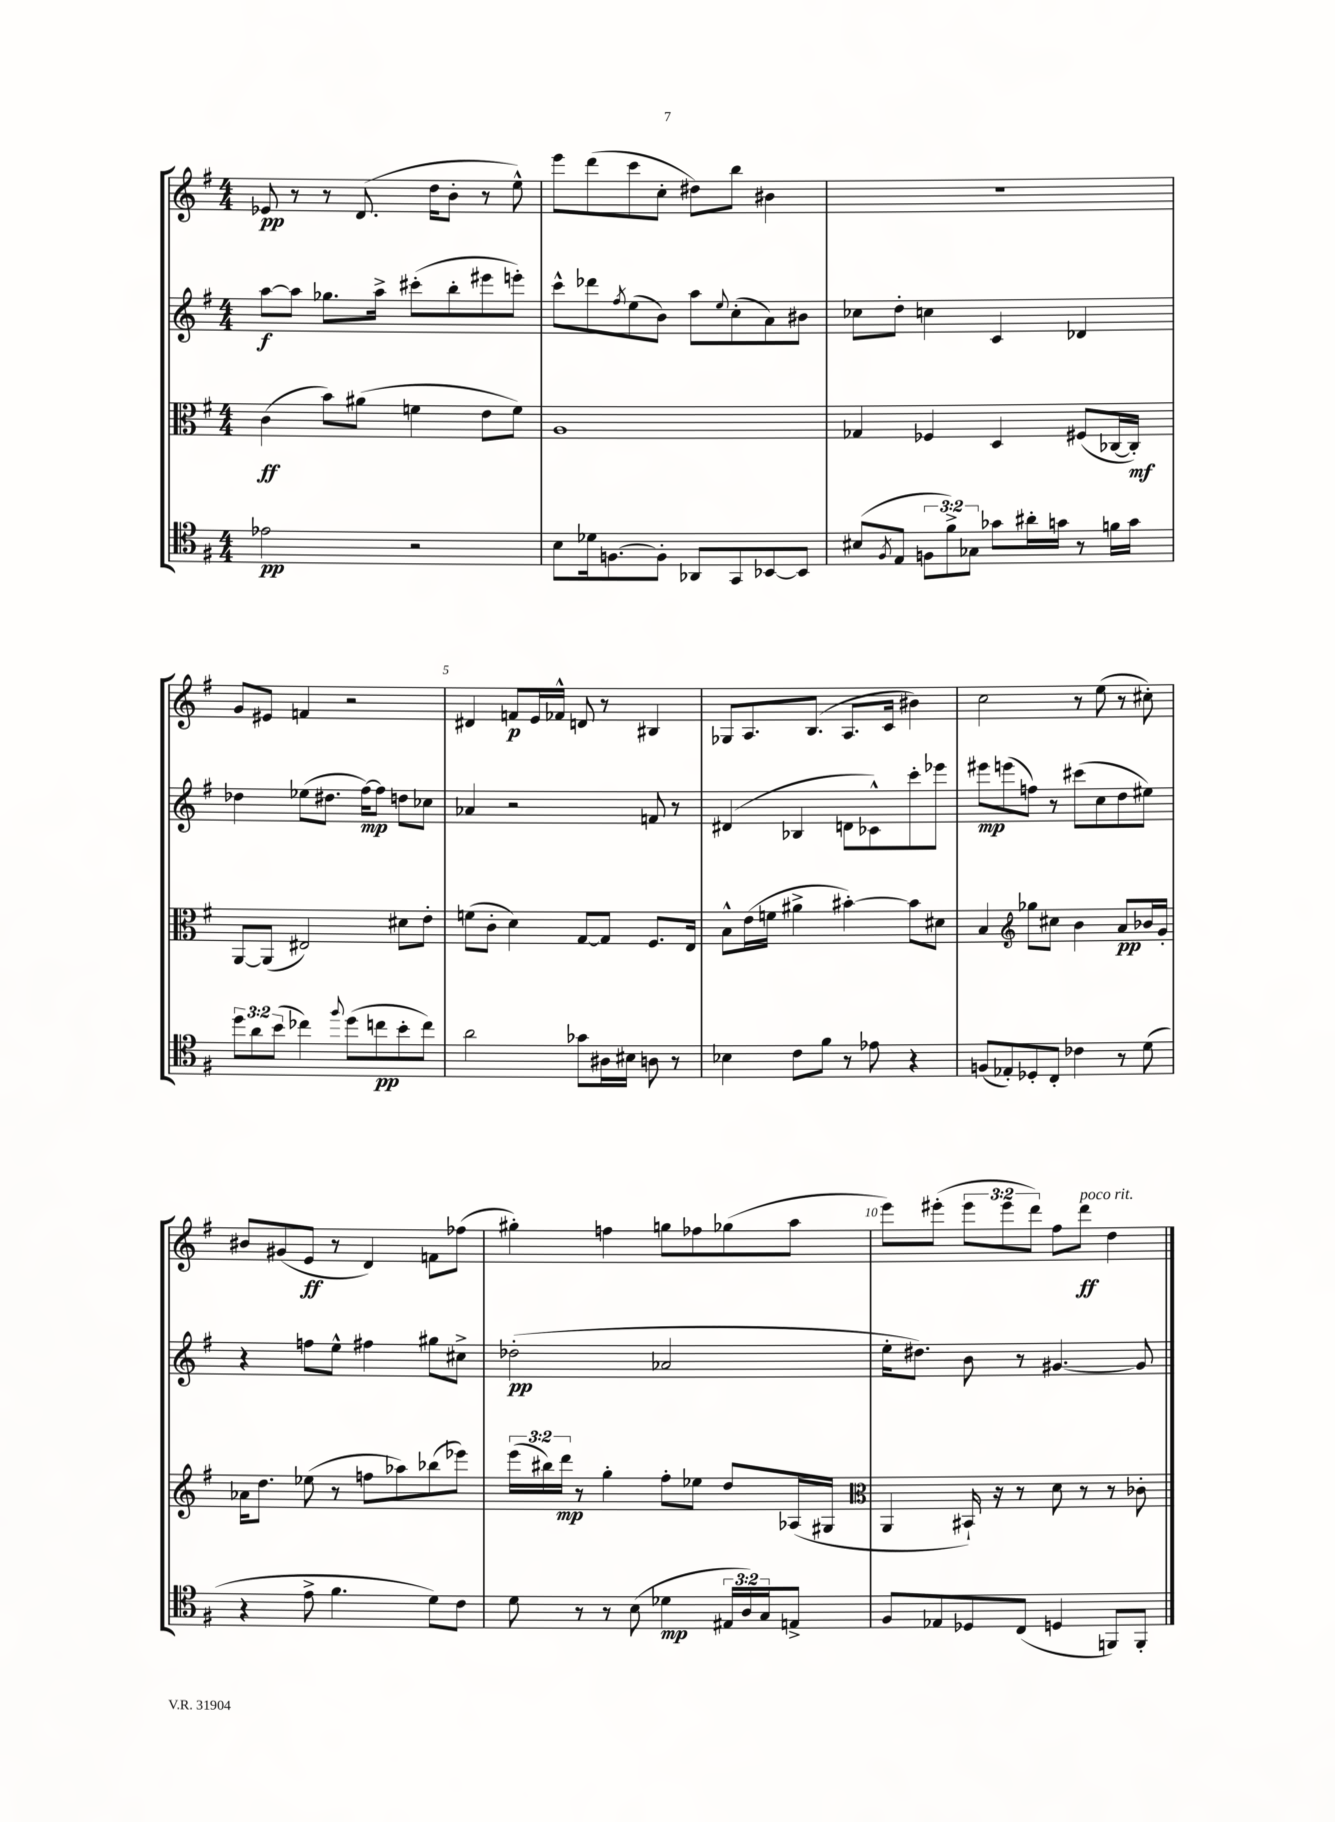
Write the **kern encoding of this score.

**kern	**kern	**kern	**kern
*staff4	*staff3	*staff2	*staff1
*clefC4	*clefC3	*clefG2	*clefG2
*k[f#]	*k[f#]	*k[f#]	*k[f#]
*M4/4	*M4/4	*M4/4	*M4/4
2e-	(4c	[8aa	8e-
.	.	8aa]	8r
.	8b)	8.gg-	8r
.	(8a#	.	(8.d
.	.	16aa^	.
2r	4f	(8ccc#'	.
.	.	.	16dd
.	.	8bb'	8b'
.	8e	8eee#	8r
.	8f)	8eee')	8ee^^)
=	=	=	=
8B	1A	8ccc^^	8eee
16d-	.	8ddd-	(8ddd
[8.F	.	.	.
.	.	8qff#	.
.	.	(8ee	8ccc
8F']	.	8b)	8cc'
8AA-	.	8aa	8dd#)
.	.	8qqee	.
8GG	.	(8cc'	8bb
[8BB-	.	8a)	4b#
8BB-]	.	8b#	.
=	=	=	=
(8B#	4G-	8cc-	1r
8qF#	.	.	.
8E	.	8dd'	.
12F	4F-	4cc	.
12f#^)	.	.	.
12G-	.	.	.
8g-	4D	4c	.
16a#'	.	.	.
16g	.	.	.
8r	(8F#	4d-	.
16f	[16C-	.	.
16g	16C-'])	.	.
=	=	=	=
12dd	[8AA	4dd-	8g
12a	.	.	.
.	(8AA]	.	8e#
(12b	.	.	.
4cc-)	2E#)	(8ee-	4f
.	.	8.dd#	.
8qqff#	.	.	.
(8dd	.	.	2r
.	.	[16ff#)	.
8cc	.	8ff#]	.
8b'	8d#	8dd	.
8cc)	8e'	8cc-	.
=	=	=	=
2a	(8f	4a-	4d#
.	8c'	.	.
.	4d)	2r	8f
.	.	.	16e
.	.	.	16f-^^
8g-	[8G	.	8d
16A#	8G]	.	8r
16B#	.	.	.
8A	8.F#	8f	4B#
8r	.	8r	.
.	16E	.	.
=	=	=	=
4B-	8B^^	(4d#	8G-
.	(16e	.	8.A
.	16f	.	.
8c	4a#^	4B-	.
.	.	.	(8.B
8f#	.	.	.
8r	[4b#')	8d	8.A
8e-	.	8c-^^)	.
.	.	.	16c
4r	8b#]	8ccc'	4b#)
.	8d#	8eee-	.
=	=	=	=
(8F	4B	8eee#	2cc
8E-')	.	(8eee	.
*	*clefG2	*	*
8D-'	8gg-	8ff)	.
8C'	8cc#	8r	.
4c-	4b	(8ccc#	8r
.	.	8cc	(8ee
8r	8a	8dd	8r
(8d	16b-	8ee#)	8cc#')
.	16g'	.	.
=	=	=	=
4r	16a-	4r	8b#
.	8.dd	.	.
.	.	.	(8g#
8e^	(8ee-	8ff	8e
4.f#	8r	8ee^^	8r
.	8ff	4ff#	4d)
.	8aa-)	.	.
8d)	(8bb-	8gg#	8f
8c	8eee-)	8cc#^	(8ff-
=	=	=	=
8d	(24eee	(2dd-'	4gg#')
.	24bb#)	.	.
.	24ddd	.	.
8r	8r	.	.
8r	4gg'	.	4ff
(8B	.	.	.
4d-	8ff#'	2a-	8gg
.	8ee-	.	8ff-
24E#	8dd	.	(8gg-
24A)	.	.	.
24G	.	.	.
8E^	(16A-	.	8aa
.	16G#	.	.
=	=	=	=
*	*clefC3	*	*
8F#	4AA	16ee'	8eee)
.	.	8.dd#)	.
8E-	.	.	(8eee#'
8D-	16BB#`)	8b	12eee#
.	16r	.	.
.	.	.	12eee#
(8C	8r	8r	.
.	.	.	12ddd)
4D	8d	[4.g#	8ff#
.	8r	.	8ddd
8FF)	8r	.	4dd
8FF'	8c-'	8g#]	.
==	==	==	==
*-	*-	*-	*-
